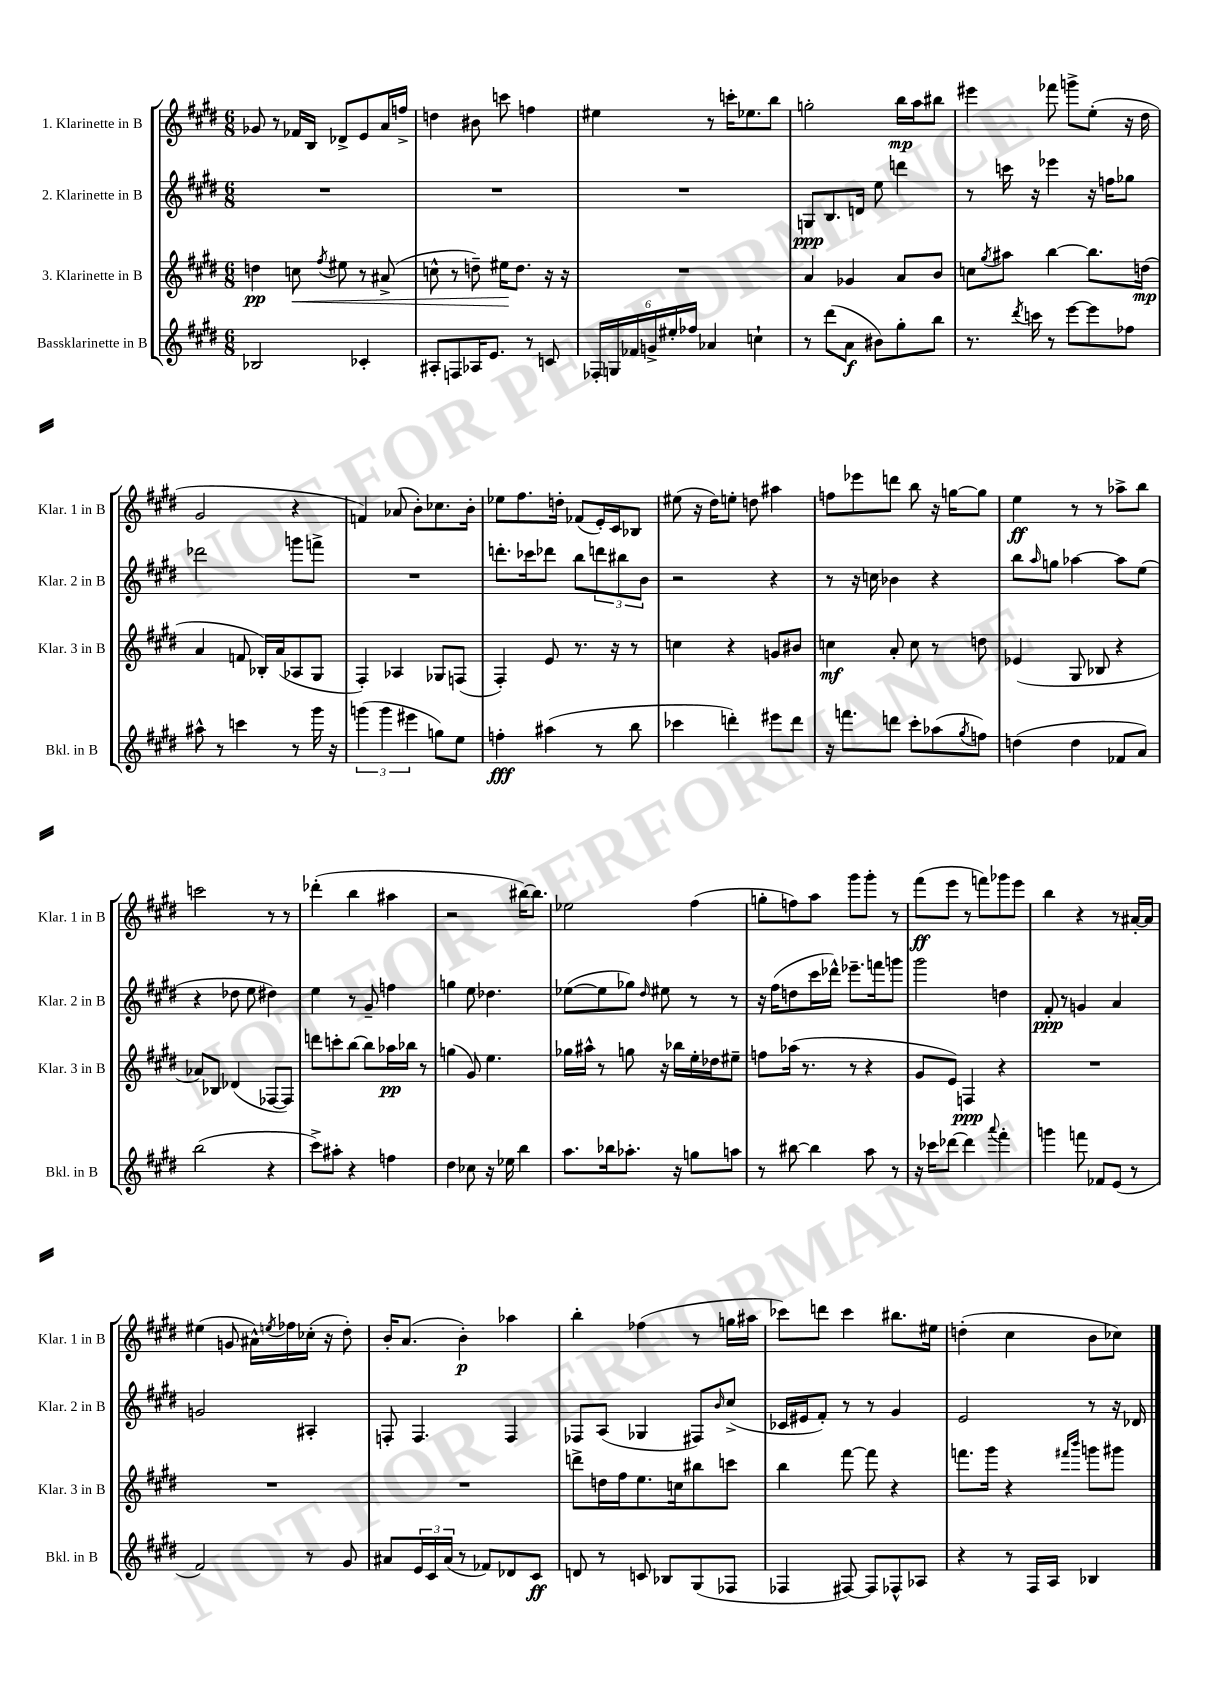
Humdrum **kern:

**kern	**kern	**kern	**kern
*staff4	*staff3	*staff2	*staff1
*clefG2	*clefG2	*clefG2	*clefG2
*k[f#c#g#d#]	*k[f#c#g#d#]	*k[f#c#g#d#]	*k[f#c#g#d#]
*M6/8	*M6/8	*M6/8	*M6/8
2B-	4dd	2.r	8g-
.	.	.	8r
.	8cc	.	16f-
.	.	.	16B
.	8qff#	.	.
.	8ee#	.	8d-^
4c-'	8r	.	8e
.	(8a#^	.	16a
.	.	.	16ff^
=	=	=	=
8A#'	8cc^^	2.r	4dd
8F	8r	.	.
16A-	8dd~)	.	8b#
8.e	.	.	.
.	16ee#	.	8ccc
.	8.dd	.	.
8r	.	.	4ff
8c	16r	.	.
.	16r	.	.
=	=	=	=
24F-'	2.r	2.r	4ee#
24G	.	.	.
24f-	.	.	.
24g^	.	.	.
24ee#'	.	.	.
24ff-	.	.	.
4a-	.	.	8r
.	.	.	16ccc'
.	.	.	8.ee-
4cc`	.	.	.
.	.	.	8bb
=	=	=	=
8r	4a	8G	2gg'
(8ddd#	.	8.B	.
8a	4g-	.	.
.	.	16d	.
8b#)	.	8ee	.
8gg#'	8a	4ddd	16bb
.	.	.	16aa
8bb	8b	.	8bb#
=	=	=	=
8.r	8cc	8r	4eee#
.	8qgg#	.	.
.	8aa#	16ccc	.
8qddd#	.	.	.
16ccc	.	16r	.
8r	[4bb	4eee-	8fff-
[8eee	.	.	8ggg^
8eee]	8.bb]	16r	(8ee'
.	.	16ff	.
8ff-	.	8gg-	16r
.	(16dd	.	16dd#
=	=	=	=
8aa#^^	4a	2ddd-	2g#
8r	.	.	.
4ccc	8f	.	.
.	16B-')	.	.
.	(16a	.	.
8r	8A-	8ggg	4r
16ggg#	8G#	8fff^	.
16r	.	.	.
=	=	=	=
(6ggg	4F#')	2.r	4f)
6ggg	.	.	.
.	4A-	.	(8a-
6eee#	.	.	.
.	.	.	8b')
8gg)	8G-	.	8.cc-
8ee	(8F	.	.
.	.	.	16b'
=	=	=	=
4ff'	4F#')	8.ddd'	8ee-
.	.	.	8.ff#
.	.	16ccc-	.
(4aa#	8e	8ddd-	.
.	.	.	16dd'
.	8.r	8bb	(8f-
8r	.	12ddd	16e')
.	16r	.	16c#
.	.	12bb#	.
8bb	8r	.	8B-
.	.	12b	.
=	=	=	=
4ccc-	4cc	2r	(8ee#
.	.	.	16r
.	.	.	16dd#)
4ddd')	4r	.	8ee'
.	.	.	8dd
8eee#	8g	4r	4aa#
8ddd	8b#	.	.
=	=	=	=
16r	4cc	8r	8ff
8.fff	.	.	.
.	.	16r	8eee-
.	.	16cc	.
8ddd	8a'	4b-	8ddd
8ccc#'	8cc	.	8bb
(8aa-	8r	4r	16r
.	.	.	[16gg
8qgg#	.	.	.
8ff)	8dd	.	8gg]
=	=	=	=
(4dd	(4e-	8bb	4ee
.	.	16qqaa	.
.	.	8gg	.
4dd	8G#	[4aa-	8r
.	8B-	.	8r
8f-	4r	8aa-]	8aa-^
8a)	.	(8ee	8bb
=	=	=	=
(2bb	8a-)	4r	2ccc
.	8B-	.	.
.	(4d-	8dd-	.
.	.	8ee	.
4r	[8F-	4dd#)	8r
.	8F-])	.	8r
=	=	=	=
8ccc#^)	8ddd	4ee	(4ddd-'
8aa#'	8ccc'	.	.
4r	[8bb	8r	4bb
.	8bb]	8g#~	.
4ff	16aa-	4ff	4aa#
.	16bb-	.	.
.	8r	.	.
=	=	=	=
4dd#	(4gg	4gg	2r
8cc-	8g#)	8ee	.
16r	4.ee	4.dd-	.
16ee-	.	.	.
4bb	.	.	[16bb#)
.	.	.	8.bb#]
=	=	=	=
8.aa	16gg-	([8ee-	2ee-
.	16aa#^^	.	.
.	8r	8ee-]	.
16bb-	.	.	.
8.aa-'	8gg	8gg-)	.
.	.	16qqdd#	.
.	16r	8ee#	.
16r	16bb-	.	.
8gg	16ee'	8r	(4ff#
.	16dd-	.	.
8aa	8ee#~	8r	.
=	=	=	=
8r	8ff	16r	8gg'
.	.	(16ff#	.
[8bb#	(16aa-	8dd	8ff)
.	8.r	.	.
4bb#]	.	16ccc#	8aa
.	.	16ddd-^^)	.
.	8r	8.eee-~	8ggg#
8aa	4r	.	8ggg#'
.	.	16fff	.
8r	.	8ggg	8r
=	=	=	=
16r	8g#	2ggg#	(8fff#
16ccc-	.	.	.
[8ddd-	8e)	.	8eee
4ddd-]	4F	.	8r
.	.	.	8fff)
8qqaaa	.	.	.
4fff#'	4r	4dd	8ggg-
.	.	.	8eee
=	=	=	=
4ggg	2.r	8f#'	4bb
.	.	8r	.
8fff	.	4g	4r
8f-	.	.	.
(8e	.	4a	8r
8r	.	.	[16a#'
.	.	.	16a#]
=	=	=	=
2f#)	2.r	2g	(4ee#
.	.	.	8g
.	.	.	16a#^^)
.	.	.	8qee
.	.	.	16ff-
8r	.	4A#'	(16cc-'
.	.	.	16r
8g#	.	.	8dd#')
=	=	=	=
8a#	2.r	8F'	16b'
.	.	.	(8.a
24e	.	4.F	.
24c#	.	.	.
(24a#	.	.	.
8r	.	.	4b')
8f-)	.	.	.
8d-	.	4F	4aa-
8c#	.	.	.
=	=	=	=
8d	8ddd^	8F-	4bb'
8r	16dd	(8A	.
.	16ff#	.	.
8c	8.ee	4G-	(4ff-
8B-	.	.	.
.	16cc	.	.
(8G#	8bb#	8F#)	8r
.	.	16qqb	.
8F-	8ccc	(8cc#^	16gg
.	.	.	16aa#
=	=	=	=
4F-	4bb	16c-	8ccc-)
.	.	16e#	.
.	.	8f#')	8ddd
[8F#)	[8fff#	8r	4ccc-
8F#]	8fff#]	8r	.
8F-^^	4r	4g#	8.bb#
8A-	.	.	.
.	.	.	16ee#
=	=	=	=
4r	8.fff	2e	(4dd'
.	16ggg#	.	.
8r	4r	.	4cc#
16F#	.	.	.
16A	.	.	.
.	16qqfff#	.	.
.	16qqbbb	.	.
4B-	8ggg	8r	8b
.	8ggg#	16r	8cc-)
.	.	16d-	.
==	==	==	==
*-	*-	*-	*-
